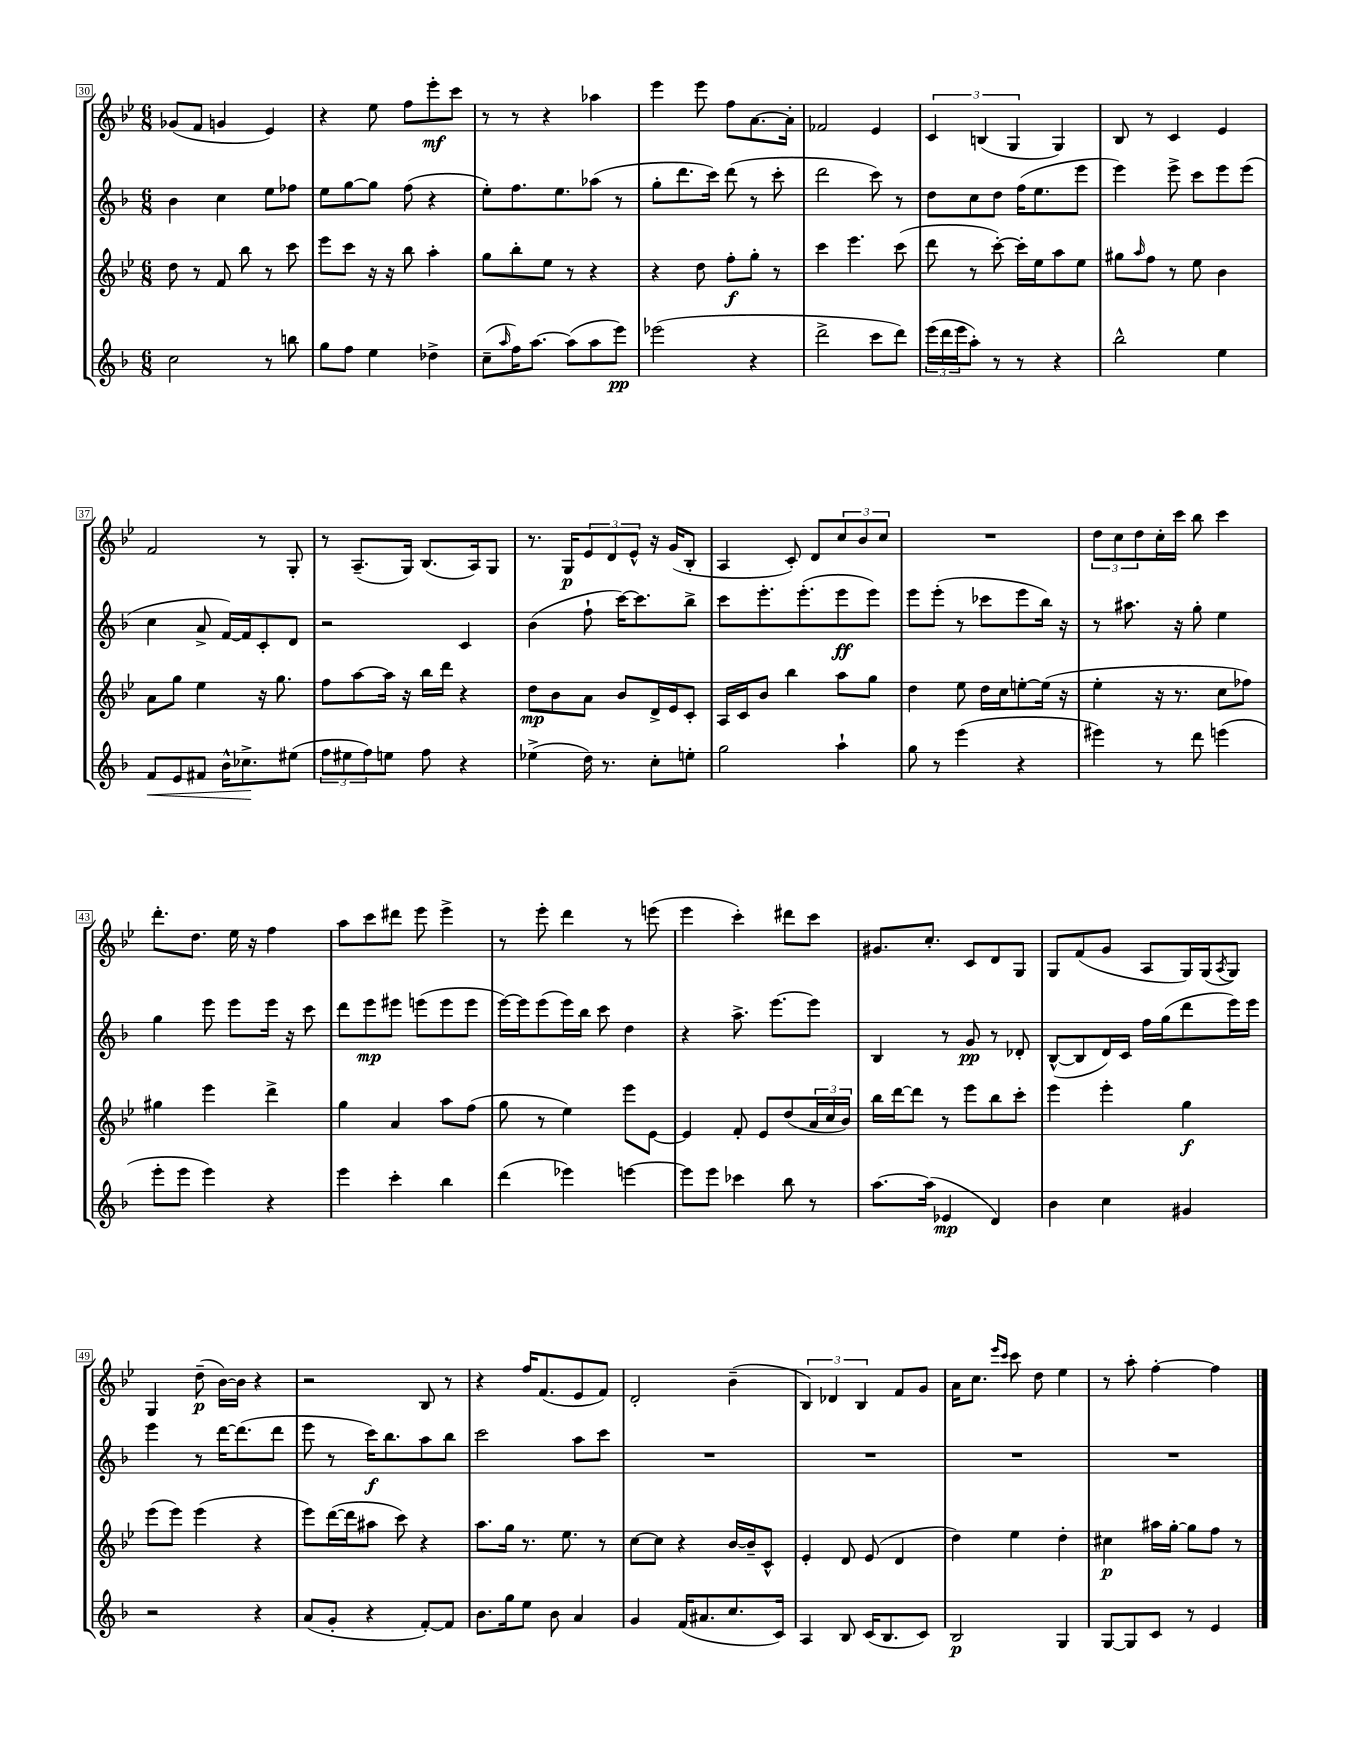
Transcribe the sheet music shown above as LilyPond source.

<<
\new StaffGroup <<
\new Staff = "s0" {
    \clef treble \key bes \major \numericTimeSignature \time 6/8
    ges'8( f'8 g'4 ees'4) |
    r4 ees''8 f''8 ees'''8-.\mf c'''8 |
    r8 r8 r4 aes''4 |
    ees'''4 ees'''8 f''8 a'8.~ a'16-. |
    fes'2 ees'4 |
    \tuplet 3/2 { c'4 b4( g4 } g4) |
    bes8 r8 c'4 ees'4 |
    f'2 r8 g8-. |
    r8 a8.--( g16) bes8.( a16) g8 |
    r8. g16\p \tuplet 3/2 { ees'8 d'8 ees'8-^ } r16 g'16( bes8-. |
    a4 c'8-.) d'8 \tuplet 3/2 { c''8 bes'8 c''8 } |
    R2. |
    \tuplet 3/2 { d''8 c''8 d''8 } c''16-. c'''16 bes''8 c'''4 |
    d'''8.-. d''8. ees''16 r16 f''4 |
    a''8 c'''8 dis'''8 ees'''8 ees'''4-> |
    r8 ees'''8-. d'''4 r8 e'''8( |
    ees'''4 c'''4-.) dis'''8 c'''8 |
    gis'8. c''8.-. c'8 d'8 g8 |
    g8 f'8( g'8 a8 g16) g16( \acciaccatura { a8 } g8) |
    g4 d''8--\p( bes'16~) bes'16 r4 |
    r2 bes8 r8 |
    r4 f''16 f'8.( ees'8 f'8) |
    d'2-. bes'4--( |
    \tuplet 3/2 { bes4) des'4 bes4 } f'8 g'8 |
    a'16 c''8. \grace { ees'''16 c'''16 } c'''8 d''8 ees''4 |
    r8 a''8-. f''4~-. f''4 \bar "|." |
}
\new Staff = "s1" {
    \clef treble \key f \major \numericTimeSignature \time 6/8
    bes'4 c''4 e''8 fes''8 |
    e''8 g''8~ g''8 f''8( r4 |
    e''8-.) f''8. e''8. aes''8( r8 |
    g''8-. d'''8. c'''16) d'''8( r8 c'''8-. |
    d'''2 c'''8) r8 |
    d''8 c''8 d''8 f''16( e''8. e'''8 |
    e'''4) e'''8-> c'''8 e'''8 e'''8( |
    c''4 a'8-> f'16~) f'16 c'8-. d'8 |
    r2 c'4 |
    bes'4( f''8-! c'''16~) c'''8. bes''8-> |
    c'''8 e'''8.-. e'''8.-.( e'''8\ff e'''8) |
    e'''8 e'''8-.( r8 ces'''8 e'''8 bes''16) r16 |
    r8 ais''8. r16 g''8-. e''4 |
    g''4 e'''8 e'''8 e'''16 r16 c'''8 |
    d'''8 e'''8\mp eis'''8 e'''8( e'''8 e'''8 |
    e'''16~) e'''16 e'''8( e'''16) bes''16 c'''8 d''4 |
    r4 a''8.-> e'''8.~ e'''8 |
    bes4 r8 g'8\pp r8 des'8-. |
    bes8~-^( bes8 d'16) c'16 f''16 g''16( d'''8 e'''16) e'''16 |
    e'''4 r8 d'''16~ d'''8.( d'''8 |
    e'''8 r8 c'''16\f) bes''8. a''8 bes''8 |
    c'''2 a''8 c'''8 |
    R2. |
    R2. |
    R2. |
    R2. \bar "|." |
}
\new Staff = "s2" {
    \clef treble \key bes \major \numericTimeSignature \time 6/8
    d''8 r8 f'8 bes''8 r8 c'''8 |
    ees'''8 c'''8 r16 r16 bes''8 a''4-. |
    g''8 bes''8-. ees''8 r8 r4 |
    r4 d''8 f''8-.\f g''8-. r8 |
    c'''4 ees'''4. c'''8( |
    d'''8 r8 c'''8~-.) c'''16-. ees''16 a''8 ees''8 |
    gis''8 \grace { a''16 } f''8 r8 ees''8 bes'4 |
    a'8 g''8 ees''4 r16 g''8. |
    f''8 a''8~ a''16 r16 bes''16 d'''16 r4 |
    d''8\mp bes'8 a'8 bes'8 d'16-> ees'16 c'8-. |
    a16 c'16 bes'8 bes''4 a''8 g''8 |
    d''4 ees''8 d''16 c''16 e''8~-. e''16( r16 |
    ees''4-. r16 r8. c''8 fes''8) |
    gis''4 ees'''4 d'''4-> |
    g''4 a'4 a''8 f''8( |
    g''8 r8 ees''4) ees'''8 ees'8~ |
    ees'4 f'8-. ees'8 d''8( \tuplet 3/2 { a'16 c''16 bes'16) } |
    bes''16 d'''16~ d'''8 r8 ees'''8 bes''8 c'''8-. |
    ees'''4 ees'''4-. g''4\f |
    ees'''8( ees'''8) ees'''4( r4 |
    ees'''8) d'''16~( d'''16 ais''8 c'''8) r4 |
    a''8. g''16 r8. ees''8. r8 |
    c''8~ c''8 r4 bes'16~ bes'16-- c'8-^ |
    ees'4-. d'8 ees'8( d'4 |
    d''4) ees''4 d''4-. |
    cis''4\p ais''16 g''16~-. g''8 f''8 r8 \bar "|." |
}
\new Staff = "s3" {
    \clef treble \key f \major \numericTimeSignature \time 6/8
    c''2 r8 b''8 |
    g''8 f''8 e''4 des''4-> |
    c''8--( \grace { a''16 } f''16) a''8.~ a''8( a''8 e'''8\pp) |
    ees'''2( r4 |
    d'''2-> c'''8 d'''8) |
    \tuplet 3/2 { e'''16( d'''16 e'''16 } a''8-.) r8 r8 r4 |
    bes''2-^ e''4 |
    f'8\< e'8 fis'8 bes'16-^ ces''8.->\! eis''8( |
    \tuplet 3/2 { f''8 eis''8 f''8) } e''8 f''8 r4 |
    ees''4->( d''16) r8. c''8-. e''8-. |
    g''2 a''4-! |
    g''8 r8 e'''4( r4 |
    eis'''4) r8 d'''8 e'''4( |
    e'''8-. e'''8 e'''4) r4 |
    e'''4 c'''4-. bes''4 |
    d'''4( ees'''4) e'''4~ |
    e'''8 e'''8 ces'''4 bes''8 r8 |
    a''8.~ a''16( ees'4\mp d'4) |
    bes'4 c''4 gis'4 |
    r2 r4 |
    a'8( g'8-. r4 f'8~-.) f'8 |
    bes'8. g''16 e''8 bes'8 a'4 |
    g'4 f'16( ais'8. c''8. c'16) |
    a4 bes8 c'16( bes8. c'8) |
    bes2\p g4 |
    g8~ g8 c'8 r8 e'4 \bar "|." |
}
>>
>>
\layout { \context { \Score currentBarNumber = #30 \override BarNumber.stencil = #(make-stencil-boxer 0.1 0.3 ly:text-interface::print) } }
